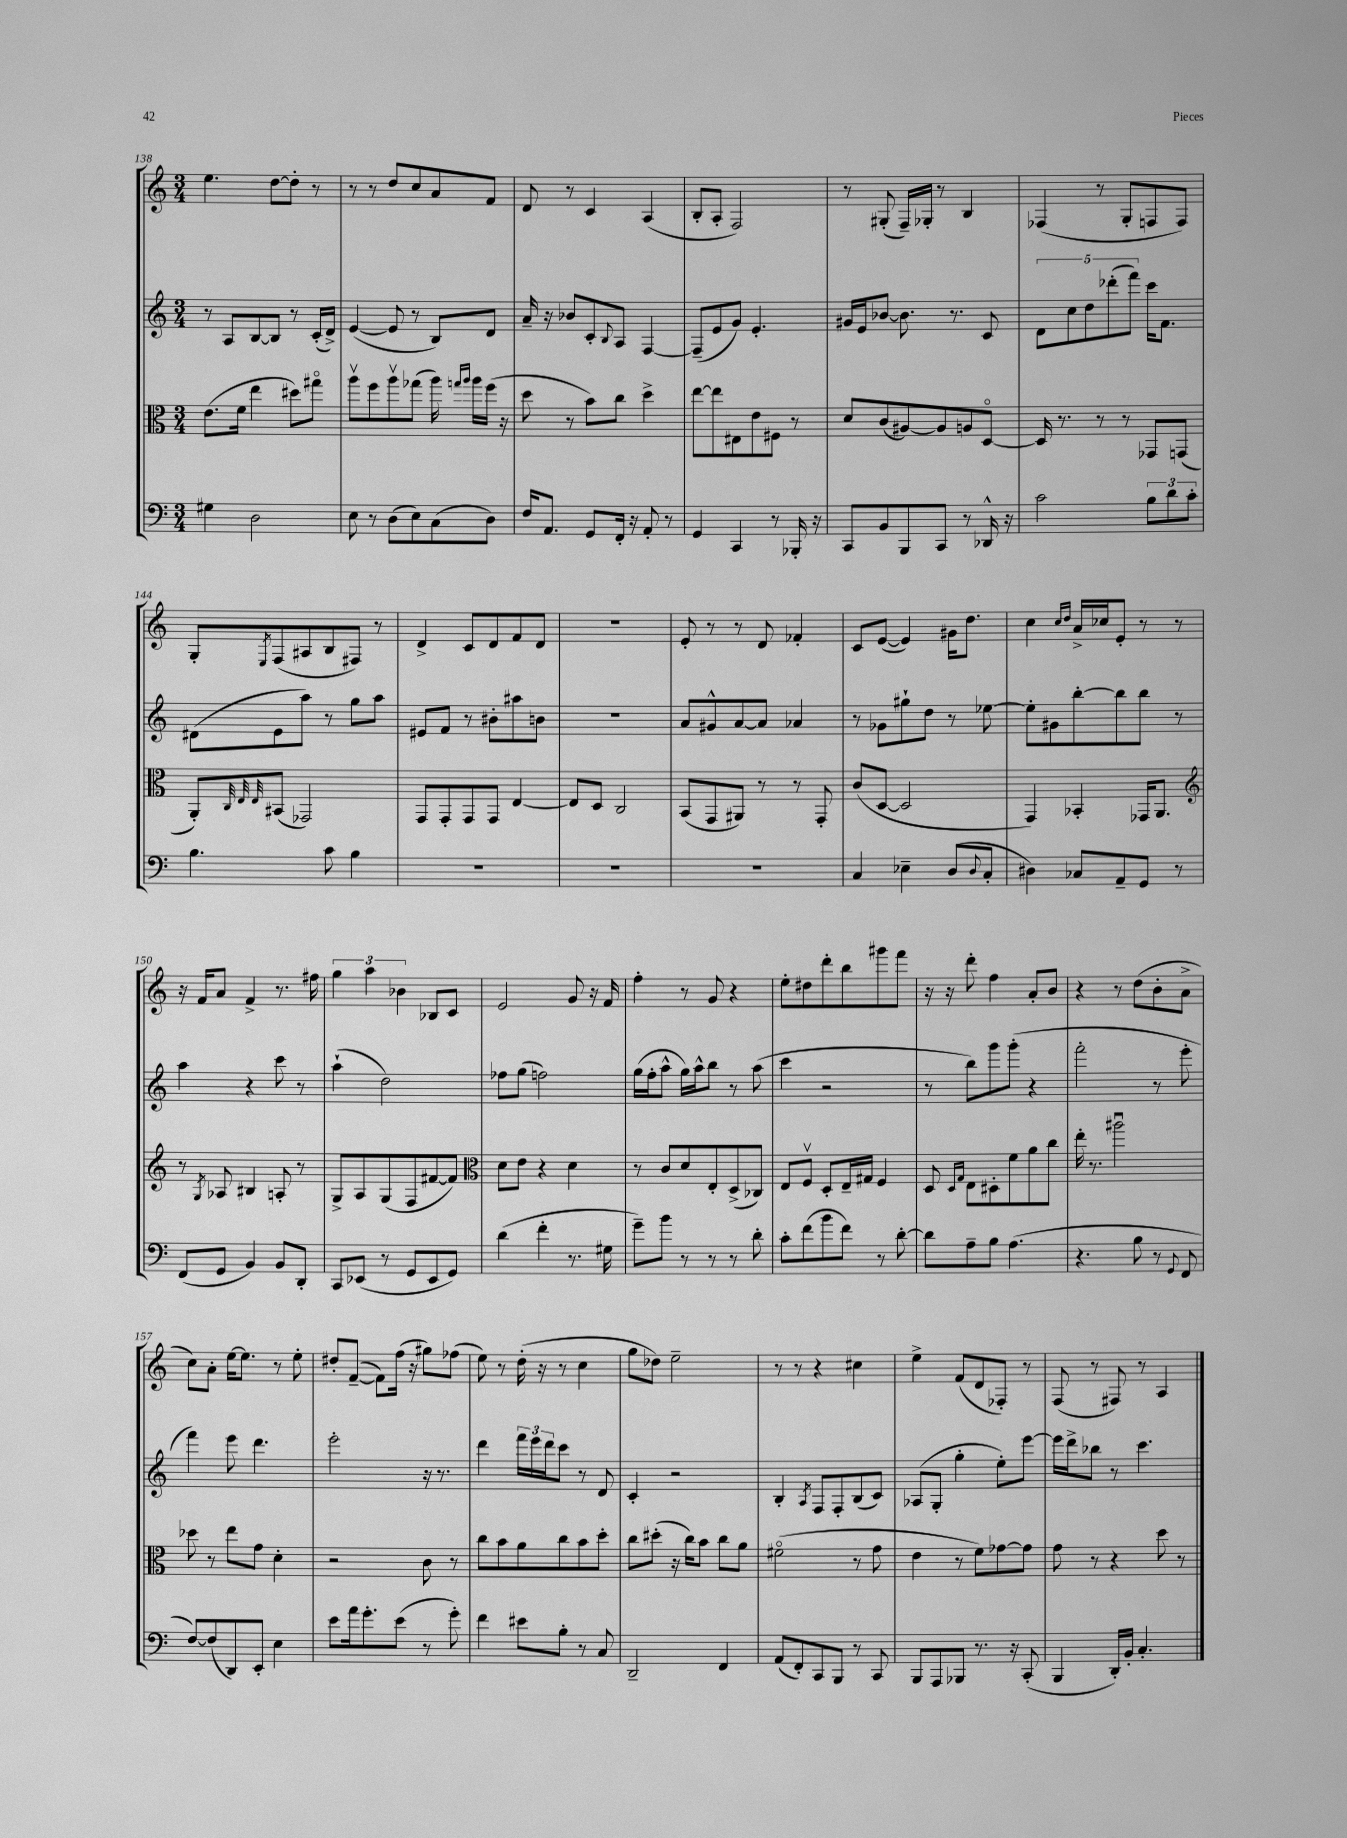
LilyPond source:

<<
\new StaffGroup <<
\new Staff = "s0" {
    \clef treble \key c \major \numericTimeSignature \time 3/4
    e''4. d''8~ d''8-. r8 |
    r8 r8 d''8 c''8 a'8 f'8 |
    d'8 r8 c'4 a4( |
    b8-. a8-. f2) |
    r8 gis8-.( f16--) ges16-. r8 b4 |
    fes4( r8 g8-. f8 f8) |
    g8-. \acciaccatura { e8 } f8( ais8 b8 fis8) r8 |
    d'4-> c'8 d'8 f'8 d'8 |
    R2. |
    e'8-. r8 r8 d'8 fes'4-. |
    c'8 e'8~( e'4) gis'16 d''8. |
    c''4 \grace { c''16 d''16 } a'16-> ces''16 e'8-. r8 r8 |
    r16 f'16 a'8 f'4-> r8. fis''16 |
    \tuplet 3/2 { g''4 a''4 bes'4 } bes8 c'8 |
    e'2 g'8 r16 f'16 |
    f''4-. r8 g'8 r4 |
    e''8-. dis''8 d'''8-. b''8 gis'''8 f'''8 |
    r16 r16 d'''8-. f''4 a'8-. b'8 |
    r4 r8 d''8( b'8-. a'8-> |
    c''8) a'8-. e''16~ e''8. r8 e''8-. |
    dis''8-. f'8~--( f'8) f''16( r16 gis''8) fes''8( |
    e''8) r8 d''16-.( r16 r8 c''4 |
    g''8 des''8) e''2-- |
    r8 r8 r4 cis''4 |
    e''4-> f'8( d'8 fes8-.) r8 |
    f8( r8 fis8) r8 a4 \bar "|." |
}
\new Staff = "s1" {
    \clef treble \key c \major \numericTimeSignature \time 3/4
    r8 a8 b8~ b8 r8 c'16-.( d'16->) |
    e'4~( e'8 r8 b8) d'8 |
    a'16-- r16 bes'8 c'8-. \appoggiatura { b8 } a8 f4~ |
    f8--( e'8 g'8) e'4.-. |
    gis'16 e'16 bes'8~ bes'8. r8. c'8 |
    \tuplet 5/4 { d'8 c''8 d''8 des'''8-.( f'''8) } c'''16 f'8. |
    dis'8( e'8 a''8) r8 g''8 a''8 |
    eis'8 f'8 r8 bis'8-. ais''8 b'8 |
    R2. |
    a'8 gis'8-^ a'8~ a'8 aes'4 |
    r8 ges'8 gis''8-! d''8 r8 ees''8~ |
    ees''8-. gis'8 b''8~-. b''8 b''8 r8 |
    a''4 r4 c'''8 r8 |
    a''4-!( d''2) |
    fes''8 g''8( f''2) |
    g''16( f''16-. a''8-^ g''16) a''16-^ b''8 r8 a''8( |
    c'''4 r2 |
    r8 b''8) g'''8 g'''8-.( r4 |
    f'''2-. r8 e'''8-. |
    f'''4) e'''8 d'''4. |
    e'''2-. r16 r8. |
    d'''4 \tuplet 3/2 { f'''16 e'''16 d'''16 } c'''8 r8 d'8 |
    c'4-. r2 |
    b4-. \acciaccatura { a8 } f8 f8-. b8( c'8) |
    aes8( g8-. g''4-. e''8-.) e'''8~ |
    e'''16 d'''16-> bes''8 r8 c'''4. \bar "|." |
}
\new Staff = "s2" {
    \clef alto \key c \major \numericTimeSignature \time 3/4
    e'8.( f'16 e''4 dis''8) gis''8\flageolet |
    a''8\upbow f''8 a''8\upbow ges''8( a''16) \grace { g''16 a''16 } a''16 f''16( r16 |
    d''8 r8 b'8) c''8 d''4-> |
    e''8~ e''8 eis8 e'8 fis8 r8 |
    d'8 c'8( ais8~) ais8 a8 d8~\flageolet |
    d16 r8. r8 r8 ges,8 g,8( |
    a,8-.) \grace { c32 e32 e32 } bis,8( ges,2) |
    g,8 g,8-. g,8 g,8 e4~ |
    e8 d8 c2 |
    b,8( g,8 ais,8) r8 r8 g,8-. |
    c'8( d8~ d2 |
    g,4) bes,4-. ges,16 a,8. |
    \clef treble r8 \acciaccatura { g8 } aes8 bis4 a8-. r8 |
    g8-> a8 g8( f8 fis'8~ fis'8) |
    \clef alto d'8 e'8 r4 d'4 |
    r8 c'8 d'8 e8-. d8->( ces8) |
    e8 f8\upbow d8-. e16-- gis16 f4 |
    d8 \grace { d16 g16 } e8 dis8-. f'8 a'8 c''8 |
    e''16-. r8. ais''2\downbow |
    des''8 r8 e''8 g'8 d'4-. |
    r2 c'8 r8 |
    c''8 b'8 a'8 c''8 b'8 d''8-. |
    c''8 dis''8-.( r16 c''16) b'8 c''8 a'8 |
    fis'2\flageolet( r8 g'8 |
    e'4 r8 f'8) ges'8~ ges'8 |
    g'8 r8 r4 d''8 r8 \bar "|." |
}
\new Staff = "s3" {
    \clef bass \key c \major \numericTimeSignature \time 3/4
    gis4 d2 |
    e8 r8 d8( e8) c8( d8) |
    f16 a,8. g,8 f,16-. r16 a,8-. r8 |
    g,4 c,4 r8 bes,,16-. r16 |
    c,8 b,8 b,,8 c,8 r8 des,16-^ r16 |
    c'2 \tuplet 3/2 { b8 d'8 c'8-. } |
    b4. c'8 b4 |
    R2. |
    R2. |
    R2. |
    c4 ees4-- d8( \appoggiatura { d8 } c8-. |
    dis4) ces8 a,8-- g,8 r8 |
    f,8( g,8 b,4) b,8 d,8-. |
    c,8 ees,8( r8 g,8 ees,8 g,8) |
    d'4( f'4-. r8. gis16 |
    g'8--) b'8 r8 r8 r8 d'8-. |
    c'8-. f'8( b'8 f'8) r8 d'8~-. |
    d'8 a8-- b8 a4.( |
    r4. b8 r8 \appoggiatura { g,8 } f,8 |
    f8~) f8( d,8) e,8-. e4 |
    e'8 a'16 g'8.-. e'8( r8 g'8-.) |
    f'4 eis'8 b8-. r8 c8 |
    d,2-- f,4 |
    a,8( f,8-.) c,8 b,,8 r8 c,8 |
    b,,8 a,,8 bes,,8 r8. r16 c,8-.( |
    b,,4 d,16-.) b,16-. c4.-. \bar "|." |
}
>>
>>
\layout { \context { \Score currentBarNumber = #138 } }
